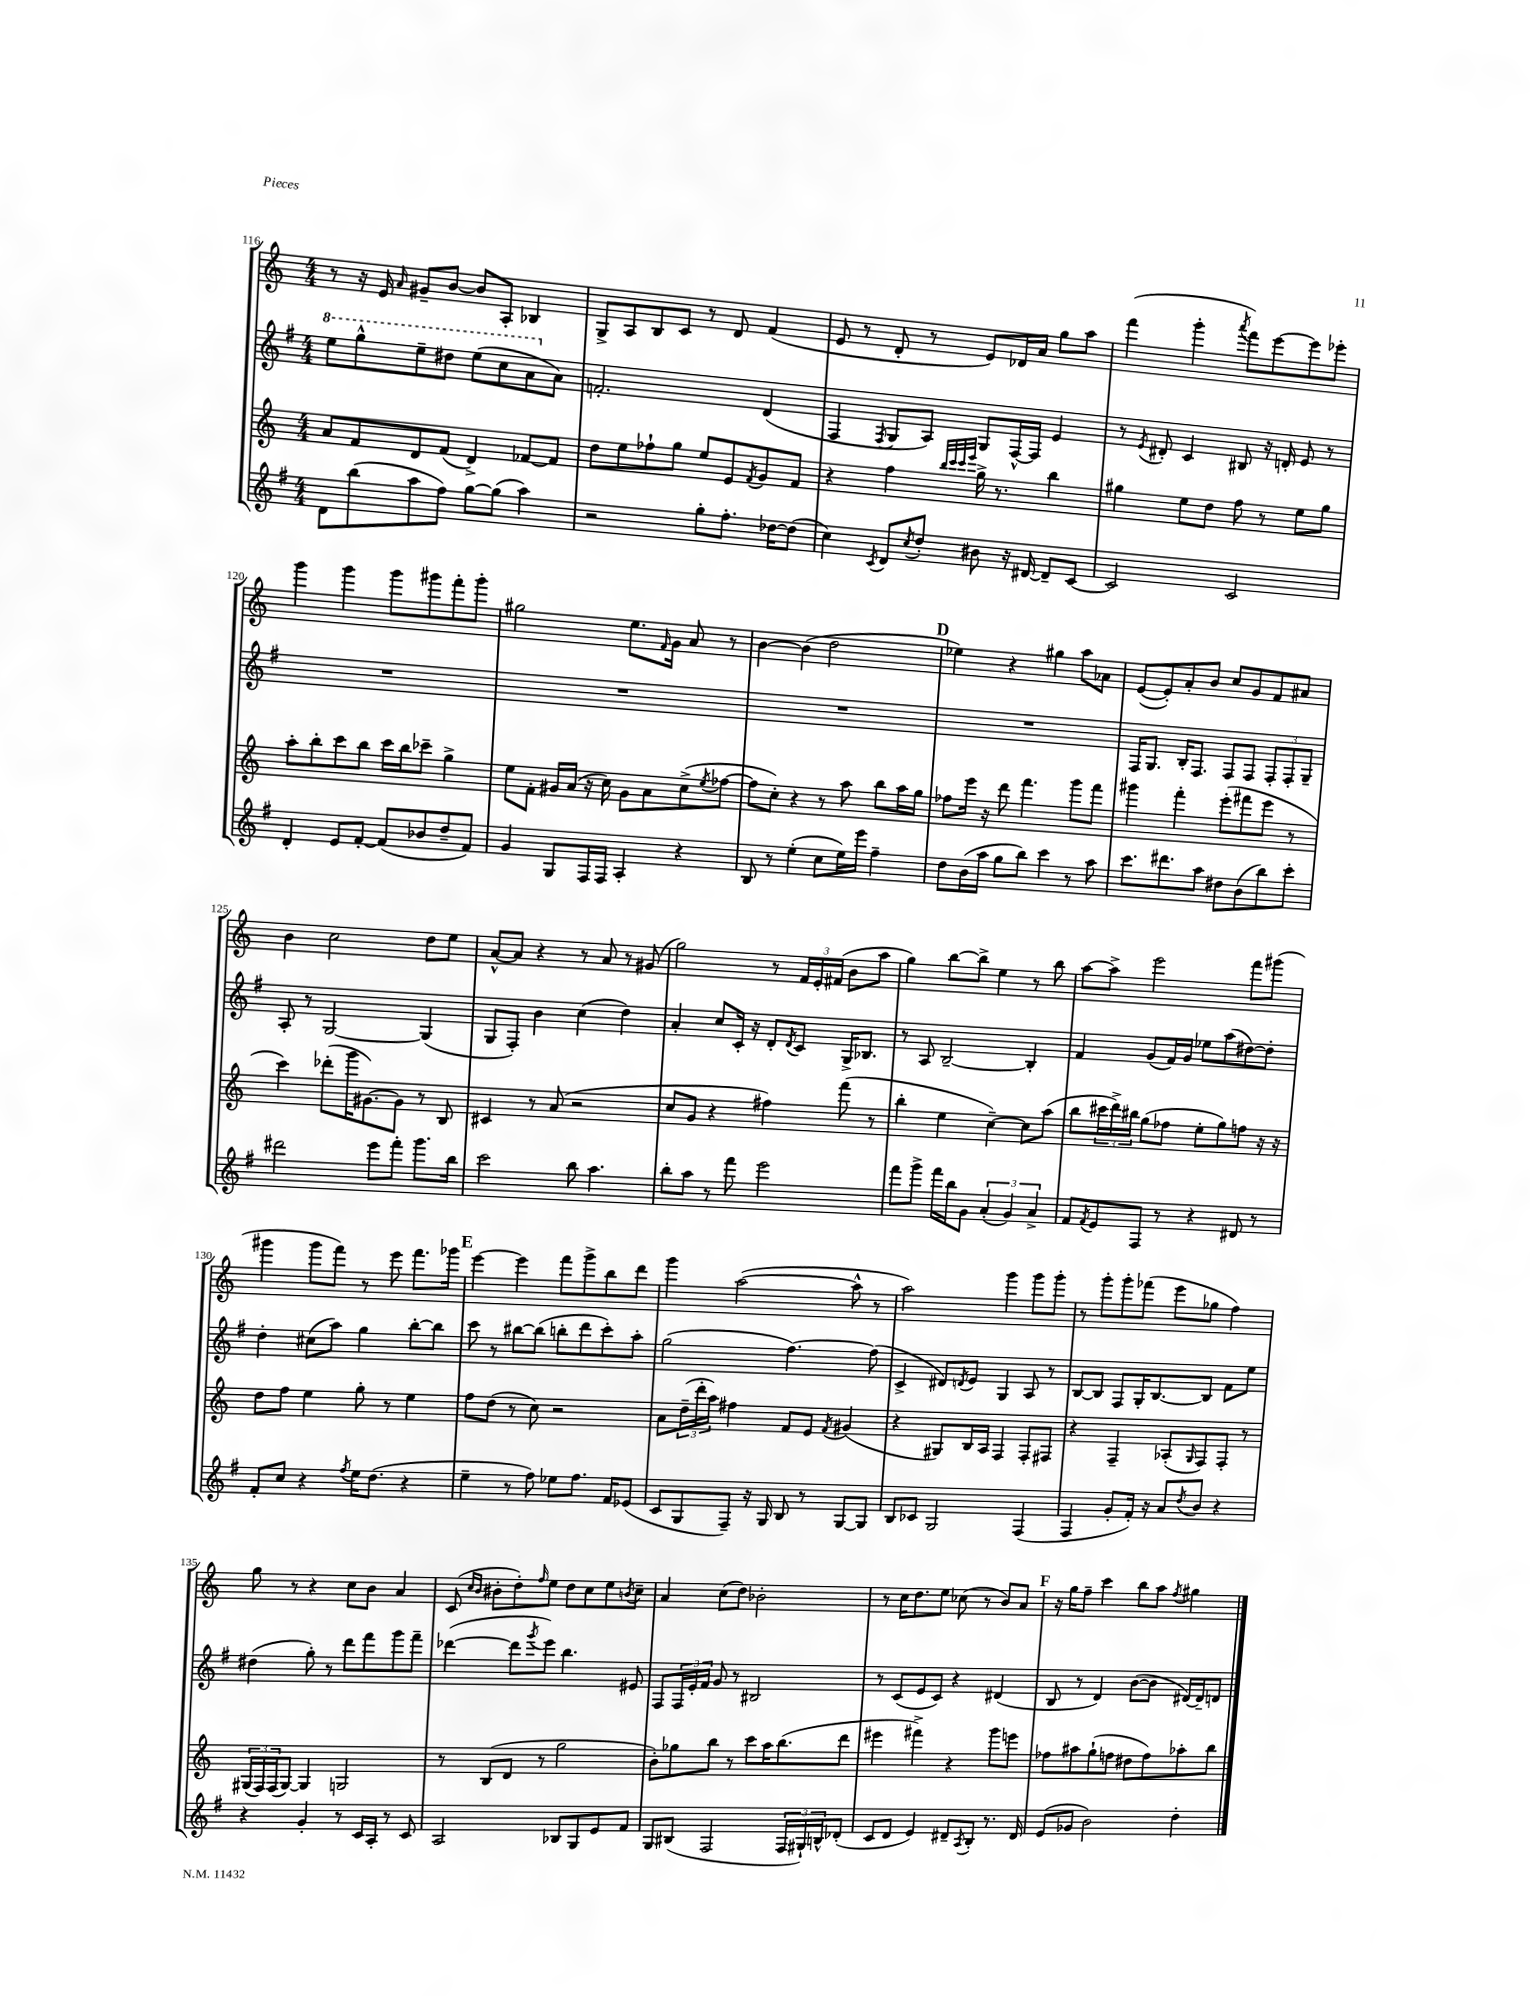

**kern	**kern	**kern	**kern
*part4	*part3	*part2	*part1
*staff4	*staff3	*staff2	*staff1
*clefG2	*clefG2	*clefG2	*clefG2
*k[f#]	*k[]	*k[f#]	*k[]
*M4/4	*M4/4	*M4/4	*M4/4
*	*	*8va	*
=116	=116	=116	=116
8d\L	8a/L	8eee\L	8r
(8bb\	8f/	8ggg^^\	16r
.	.	.	16e/
.	.	.	16qqa/
8aa\	8d/	8eee~\	8g#X~/L
8ff#\J)	(8f/J	8ddd#X\J	[8b/J
[8gg\L	4d^/)	(8eee\L	8b/L]
(8gg\J]	.	8ccc\	8A'/J
4aa\)	[8f-X/L	8aa\	4B-X/
*	*	*X8va	*
.	8f-/J]	8a\J)	.
=117	=117	=117	=117
2r	8dd\L	2.fn'/	8G^/L
.	8ee\	.	8A/
.	8ff-X`\	.	8B/
.	8gg\J	.	8c/J
8gg'\L	8ee/L	.	8r
8.ff#'\J	8e/	.	8d/
.	8qf/	.	.
.	8g/	(4d/	(4f/
[16dd-X\KL	.	.	.
(8dd-\J]	8f/J	.	.
=118	=118	=118	=118
4cc\)	4r	4F#/	8e/
.	.	.	8r
8qc/	.	8qF#/	.
8d/L	4ff\	8G/L	8d'/
8qcc/	.	.	.
8dd'/J	.	8A/J)	8r
.	32qqbb/LLL	.	.
.	32qqccc/	.	.
.	32qqccc/	.	.
.	32qqeee/JJJ	.	.
8b#X\	16gg^\	8G/L	8e/L)
.	8.r	.	.
16r	.	[16F#^^/L	16d-X/L
[16d#X/	.	16F#/JJ]	16a/JJ
8d#~/L]	4bb\	4e/	8gg\L
[8c/J	.	.	8aa\J
=119	=119	=119	=119
2c/]	4gg#X\	8r	(4fff\
.	.	8qe/	.
.	.	8d#X'/	.
.	8ee\L	4c/	4ggg'\
.	8dd\J	.	.
.	.	.	8qaaa/
2c/	8ff\	8B#X/	8fff\L)
.	8r	16r	[8eee\
.	.	16dn'/	.
.	8ee\L	8e/	8eee\]
.	8gg#\J	8r	8eee-X'\J
!!LO:LB:g=z
=120	=120	=120	=120
4d'/	8aa'\L	1r	4ggg\
.	8bb'\	.	.
8e/L	8ccc\	.	4ggg\
[8f#'/J	8bb\J	.	.
(8f#/L]	16ccc\LL	.	8ggg\L
.	16bb\J	.	.
8b-X/	8ccc-X~\J	.	8ggg#X\
8dd~/	4gg^\	.	8fff'\
8f#/J)	.	.	8ggg#'\J
=121	=121	=121	=121
4g/	8ee\L	1r	2gg#X\
.	8f'\J	.	.
8G/L	16g#X/LL	.	.
.	(16a/JJ	.	.
16F#/L	16r	.	.
16F#/JJ	16cc\)	.	.
4A'/	8g#\L	.	8.ee\L
.	8a\	.	.
.	.	.	16qqf/
.	.	.	16g\Jk
4r	(8cc^\	.	8a/
.	8qee/	.	.
.	[8ff-X\J	.	8r
=122	=122	=122	=122
8B/	8ff-\L]	1r	[4b\
8r	8cc'\J)	.	.
(4ee'\	4r	.	(4b\]
8cc\L	8r	.	2dd\
16ee\L)	8aa\	.	.
16eee\JJ	.	.	.
4ff#~\	8bb\L	.	.
.	16aa\L	.	.
.	16gg\JJ	.	.
!!LO:REH:place=s1:t=D
=123	=123	=123	=123
8dd\L	8ff-X\L	1r	4ee-X\)
(16b\L	16eee\Jk	.	.
16aa\JJ	16r	.	.
8gg\L	8ddd\	.	4r
8bb\J)	4.fff\	.	.
4ccc\	.	.	4gg#X\
8r	8ggg\L	.	8aa\L
8aa\	8fff\J	.	8a-X\J
=124	=124	=124	=124
8.ccc\L	4ggg#X\	16F#/KL	([8e/L
.	.	8.G/J	.
.	.	.	8e'/])
8.ddd#X\	.	.	.
.	4fff'\	16B'/KL	8a'/
.	.	8.F#/J	.
8aa\J	.	.	8b/J
8dd#X\L	(8eee'\L	8F#/L	8cc/L
(8b\	8fff#X\	8F#/J	8g/
8bb\)	8eee\J	12F#'/L	8f/
.	.	12F#'/	.
8ccc'\J	8r	.	8a#X/J
.	.	12G~/J	.
!!LO:LB:g=z
=125	=125	=125	=125
2ddd#X\	4ccc\)	8A'/	4b\
.	.	8r	.
.	(8ddd-X'\L	[2G/	2cc\
.	16ggg\K	.	.
.	[8.g#X\)	.	.
8eee\L	.	.	.
8fff#'\J	8g#\J]	.	.
8.ggg\L	8r	(4G/]	8dd\L
.	8B/	.	8ee\J
16bb\Jk	.	.	.
=126	=126	=126	=126
2ccc\	4c#X/	8G/L	[8a^^/L
.	.	8F#'/J)	8a/J]
.	8r	4b\	4r
.	(8a/	.	.
8bb\	2r	(4cc\	8r
4.aa\	.	.	8a/
.	.	4dd\)	8r
.	.	.	(8g#X/
=127	=127	=127	=127
8bb'\L	8cc/L	4a'/	2gg\)
8aa\J	8g/J	.	.
8r	4r	8cc/L	.
8fff#\	.	16c'/Jk	.
.	.	16r	.
2eee\	4ff#X\)	8d'/L	8r
.	.	8qd/	.
.	.	8c/J	24f/LL
.	.	.	24e'/
.	.	.	(24f#X/JJ
.	(8fff\	16G^/KL	8b\L
.	.	8.B-X/J	.
.	8r	.	8aa\J
=128	=128	=128	=128
8fff#\L	4bb'\	8r	4gg\)
8ggg^\J	.	8A/	.
16fff#\LL	4ee\	[2B~/	[8bb\L
16bb\J	.	.	.
8g\J	.	.	8bb^\J]
(6a'/	[4cc~\)	.	4ee\
6g/)	.	.	.
.	8cc\L]	4B'/]	8r
6a^/	.	.	.
.	(8aa\J	.	8bb\
=129	=129	=129	=129
8f#/L	8bb\L	4f#/	[8aa\L
8qf#/	.	.	.
8e/	24ccc#X\L	.	8aa^\J]
.	24ddd^\)	.	.
.	24bb#X\JJ	.	.
8F#/J	(8gg\L	(8g/L	2eee\
8r	8ff-X\J	16f#/L)	.
.	.	16g/JJ	.
4r	8ee'\L	8ee-X\L	.
.	8gg\)	(8aa\	.
8d#X/	8ffn\J	[8dd#X\)	8fff\L
8r	16r	8dd#'\J]	(8ggg#X\J
.	16r	.	.
!!LO:LB:g=z
=130	=130	=130	=130
8f#'/L	8dd\L	4dd'\	4ggg#X\
8cc/J	8ff\J	.	.
4r	4ee\	(8cc#X\L	8ggg#\L
.	.	8aa\J)	8fff\J)
8qff#/	.	.	.
16ee\KL	8gg'\	4gg\	8r
(8.dd\J	.	.	.
.	8r	.	8eee\
4r	4ee\	[8bb'\L	8.fff\L
.	.	8bb\J]	.
.	.	.	16ggg-X\Jk
!!LO:REH:place=s1:t=E
=131	=131	=131	=131
4ee~\	8ff\L	8ccc\	[4eee\
.	(8dd\J	8r	.
8r	8r	[8bb#X\L	4eee\]
8ff#\)	8cc\)	(8bb#\J]	.
8ee-X\L	2r	8bbn'\L	8fff\L
8.ff#\J	.	8ddd\	8ggg^\
.	.	8ccc'\)	8bb\
16f#/KL	.	.	.
(8e-X/J	.	8aa'\J	8ddd\J
=132	=132	=132	=132
8c/L	8a\L	(2gg\	4ggg\
8G/	(24dd~\L	.	.
.	24ddd'\	.	.
.	24aa\JJ)	.	.
8F#~/J)	4ff#X\	.	([2aa\
16r	.	.	.
16G/	.	.	.
8B/	8f/L	[4.ff#\)	.
8r	8e/J	.	.
.	8qf/	.	.
[8G/L	(4g#X/	.	8aa^^\]
8G/J]	.	(8ff#\]	8r
=133	=133	=133	=133
8B/L	4r	4c^/	2aa\)
8c-X/J	.	.	.
2G/	8G#X/L)	8d#X/L)	.
.	.	8qdn/	.
.	16B/L	8e/J	.
.	16A/JJ	.	.
.	4F/	4G/	4ggg\
(4F#/	8F'/L	8A/	8ggg\L
.	8F#X/J	8r	8ggg'\J
=134	=134	=134	=134
4F#/	4r	[8B/L	8r
.	.	8B/J]	8ggg'\L
8g'/L	4F~/	8F#/L	8ggg'\
16f#'/Jk)	.	16G'/K	(8fff-X\J
16r	.	[8.B/	.
8a/L	(8A-X'/L	.	8eee\L
8qdd/	16qqG/	.	.
8b/J	8F/)	8B/J]	8gg-X\J
4r	8F'/J	8f#\L	4ff\)
.	8r	8ee\J	.
!!LO:LB:g=z
=135	=135	=135	=135
4r	(24G#X/LL	(4dd#X\	8gg\
.	24F/)	.	.
.	(24F/J	.	.
.	[8G#/J)	.	8r
4g'/	4G#/]	8gg'\)	4r
.	.	8r	.
8r	2Gn/	8ddd\L	8cc\L
16c/LL	.	8fff#\	8b\J
16A'/JJ	.	.	.
8r	.	8ggg\	4a/
8c/	.	8fff#~\J	.
=136	=136	=136	=136
2A/	8r	([4ddd-X\	(8c/
.	.	.	16qqcc/LL
.	.	.	16qqb/JJ
.	(8B/L	.	8b#X'\L
.	8d/J	8ddd-\L]	8dd'\)
.	.	8qggg/	16qqff/
.	8r	8eee\J)	8ee\J
8B-X/L	2gg\	4.bb\	8dd\L
8G/	.	.	8cc\
8e/	.	.	8ee\
.	.	.	8qbn/
8f#/J	.	8e#X/	8cc~\J
=137	=137	=137	=137
8G/L	8b'\L)	8F#/L	4a/
(8B#X/J	8gg-X\	24F#/L	.
.	.	24e'/	.
.	.	24f#/JJ	.
2F#/	8bb\J	8g/	(8cc\L
.	8r	8r	8dd\J)
.	8ccc\L	2B#X/	2b-X'\
.	16aa\K	.	.
.	(8.bb\	.	.
24F#/LL	.	.	.
24G#X`/)	.	.	.
24Bn^^/J	.	.	.
(8d-X'/J	8ddd\J	.	.
=138	=138	=138	=138
8c/L	4eee#X\	8r	8r
8d/J	.	(8c/L	16cc\KL
.	.	.	8.dd\
4e/)	4fff#X^\)	8e/	.
.	.	8c/J)	8ee\J
8d#X~/L	4r	4r	(8cc-X\
8qA/	.	.	.
8B'/J	.	.	8r
8.r	8ggg\L	(4d#X/	8b/L)
.	8eeen\J	.	8a/J
16d#/	.	.	.
!!LO:REH:place=s1:t=F
=139	=139	=139	=139
(8e/L	8ff-X\L	8B/	16r
.	.	.	16gg\KL
8g-X/J	8aa#X\	8r	8ff~\J
2b\)	(8gg`\	4d/)	4ccc\
.	8ffn\J	.	.
.	8dd#X\L	([8b\L	8bb\L
.	8ff\)	8b\J]	8aa\J
.	.	.	8qff/
4dd'\	8aa-X'\	[16d#X/LL)	4gg#X\
.	.	16d#~/J]	.
.	8bb\J	8dn/J	.
==	==	==	==
*-	*-	*-	*-
